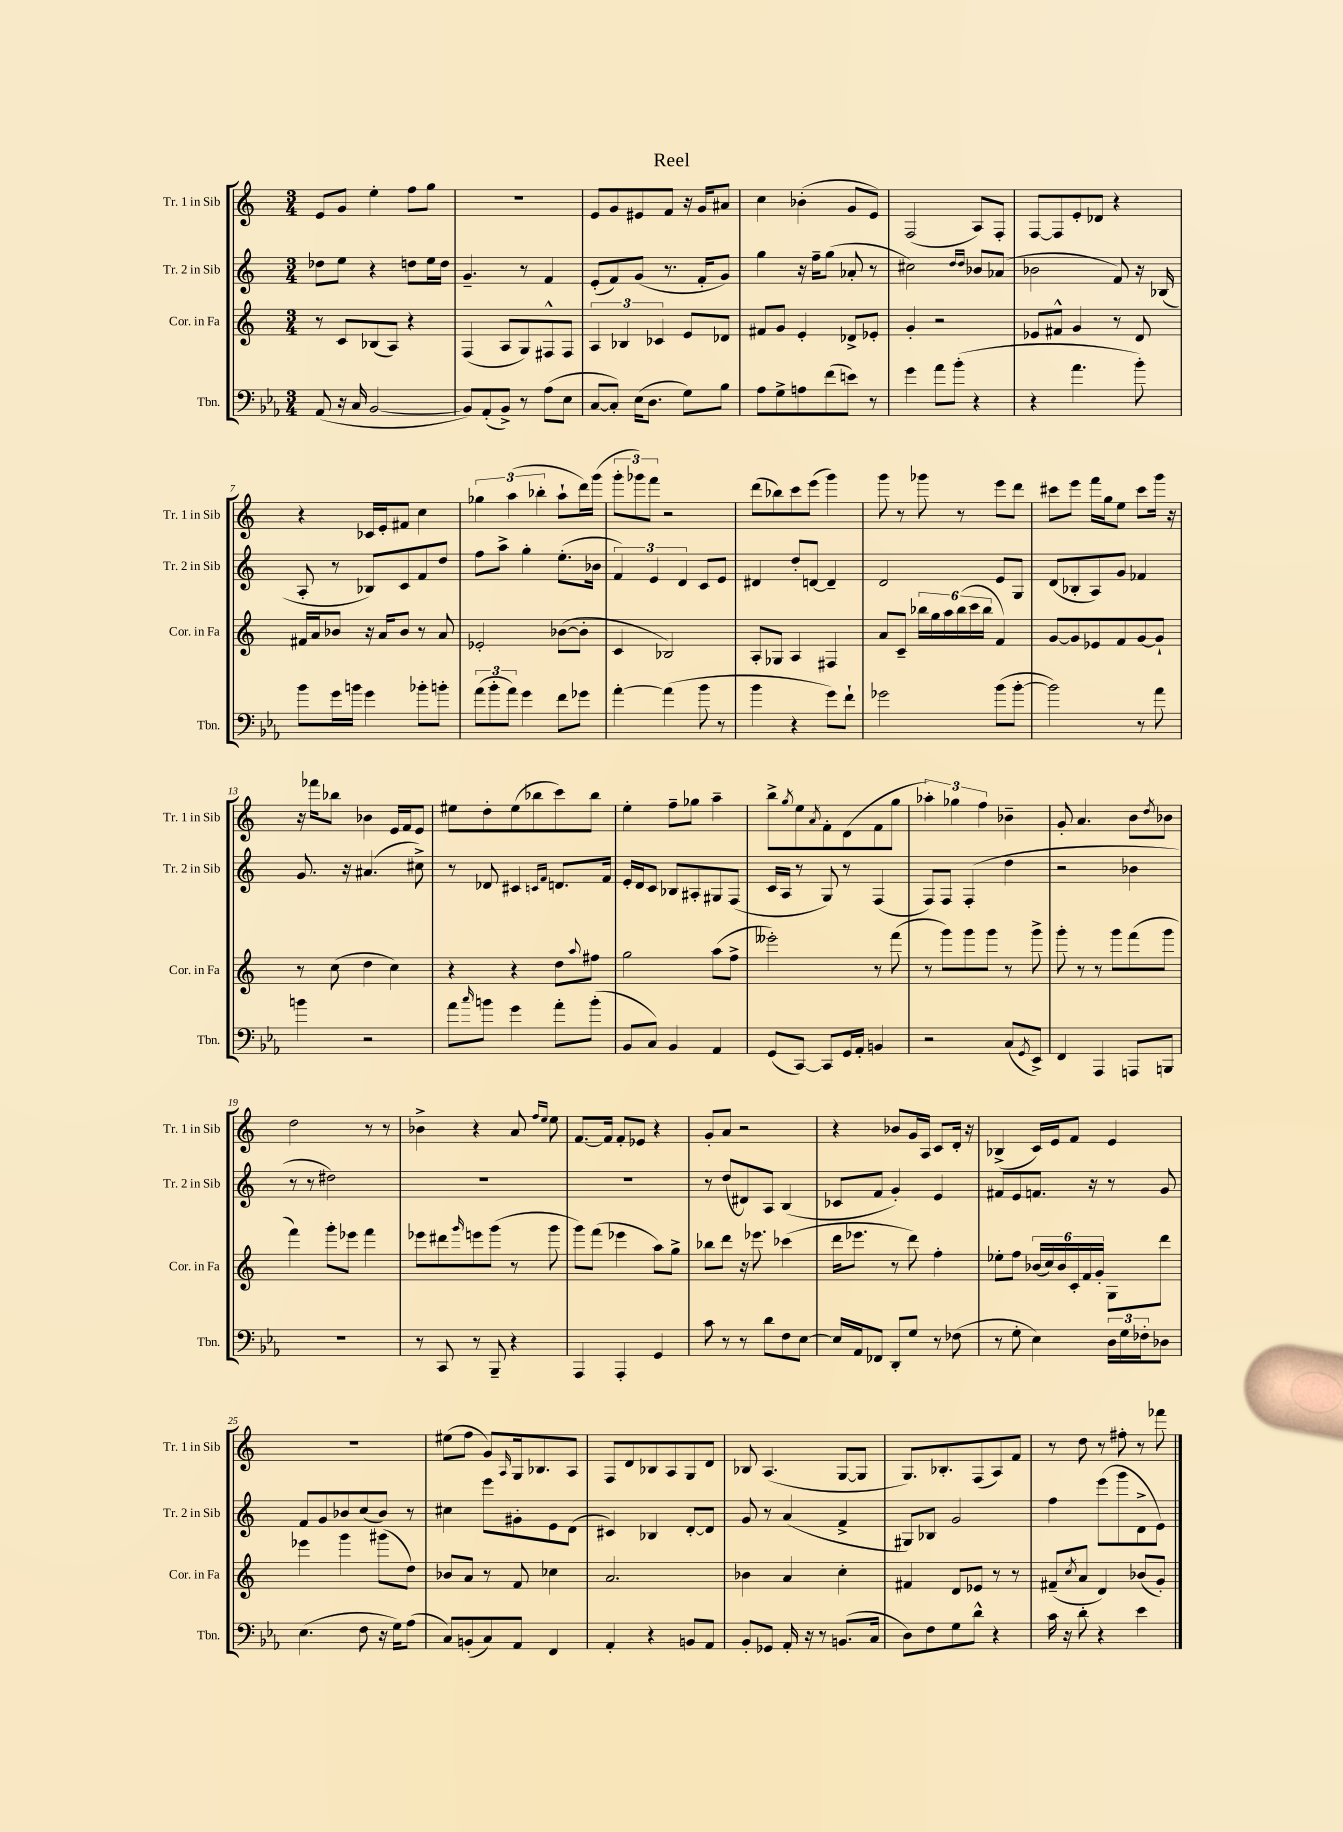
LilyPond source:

\header { title = "Reel" }
<<
\new StaffGroup <<
\new Staff = "s0" \with { instrumentName = "Tr. 1 in Sib" shortInstrumentName = "Tr. 1 in Sib" } {
    \clef treble \key c \major \numericTimeSignature \time 3/4
    e'8 g'8 e''4-. f''8 g''8 |
    R2. |
    e'8 g'8 eis'8 f'8 r16 g'16 ais'8 |
    c''4 bes'4-.( g'8 e'8) |
    f2( a8) f8-. |
    f8~ f8 e'8-. des'8 r4 |
    r4 ces'16 e'16-. fis'8 c''4 |
    \tuplet 3/2 { ges''4 a''4( bes''4-. } a''8-! d'''16) g'''16( |
    \tuplet 3/2 { g'''8-. ges'''8) f'''8 } r2 |
    d'''8( bes''8) c'''8 e'''8( g'''4) |
    g'''8 r8 ges'''8 r8 e'''8 d'''8 |
    cis'''8 e'''8 f'''16 g''16 e''8 cis'''8 g'''16 r16 |
    r16 fes'''16 bes''8 bes'4 e'16 f'16 e'8 |
    eis''8 d''8-. eis''8( bes''8 c'''8) bes''8 |
    e''4-. f''8-- ges''8 a''4-- |
    b''8-> \acciaccatura { g''8 } e''8 \acciaccatura { a'8 } f'8-. d'8( f'8 g''8 |
    \tuplet 3/2 { aes''4-.) ges''4 f''4 } bes'4-- |
    g'8-. a'4. b'8 \acciaccatura { d''8 } bes'8 |
    d''2 r8 r8 |
    bes'4-> r4 a'8 \grace { f''16 e''16 } e''8 |
    f'8.~ f'16 f'8-. ees'8 r4 |
    g'8-. a'8 r2 |
    r4 bes'8 g'16 a16 c'8 d'16-. r16 |
    bes4->( c'16) e'16 f'8 e'4 |
    R2. |
    eis''8( f''8 g'8) \grace { a16 } g16 bes8. a8 |
    f8 d'8 bes8 a8 g8 d'8 |
    bes8 a4.( g8~ g8 |
    g8.) bes8.-. f8( a8) f'8 |
    r8 d''8 r8 fis''8-. r8 fes'''8 \bar "|." |
}
\new Staff = "s1" \with { instrumentName = "Tr. 2 in Sib" shortInstrumentName = "Tr. 2 in Sib" } {
    \clef treble \key c \major \numericTimeSignature \time 3/4
    des''8 e''8 r4 d''8 e''16 d''16 |
    g'4.-- r8 f'4 |
    e'8-.( f'8) g'8( r8. f'16-. g'8) |
    g''4 r16 f''16-- g''8( aes'8-. r8 |
    cis''2) \grace { d''16 d''16 } bes'8 aes'8( |
    bes'2 f'8) r16 bes16( |
    a8-. r8 bes8) c'8 f'8 d''8 |
    f''8 a''8-> g''4-. e''8.-.( bes'16 |
    \tuplet 3/2 { f'4) e'4 d'4 } c'8 e'8 |
    dis'4 d''8-. d'8~ d'4-- |
    d'2 e'8 g8 |
    d'8( bes8-. a8) g'8 fes'4 |
    g'8. r16 ais'4.( cis''8->) |
    r8 des'8 cis'4 \grace { c'16 f'16 } d'8. f'16 |
    e'16-. d'16 c'8 bes8 ais8-. gis8 f8( |
    c'16 a16 r8 g8) r8 f4( |
    f8) f8 f4-.( d''4 |
    r2 bes'4 |
    r8 r8 dis''2) |
    R2. |
    R2. |
    r8 d''8( dis'8) a8 b4( |
    ces'8 f'8 g'4-.) e'4 |
    fis'8 e'8 f'8. r16 r8 g'8 |
    f'8 g'8 bes'8 c''8( bes'8) r8 |
    cis''4 e'''8 gis'8-. e'8 d'8( |
    cis'4) bes4 d'8~-. d'8 |
    g'8 r8 a'4( f'4-> |
    gis8) bes8 g'2 |
    f''4 e'''8( g'''8 d'8-> e'8) \bar "|." |
}
\new Staff = "s2" \with { instrumentName = "Cor. in Fa" shortInstrumentName = "Cor. in Fa" } {
    \clef treble \key c \major \numericTimeSignature \time 3/4
    r8 c'8 bes8( a8) r4 |
    f4( a8 g8) fis8-^ fis8 |
    \tuplet 3/2 { a4 bes4 ces'4 } e'8 des'8 |
    fis'8 g'8 e'4-. des'8-> ees'8-. |
    g'4-. r2 |
    ees'8 fis'8-^ g'4 r8 d'8 |
    fis'16 a'16 bes'8 r16 a'16 bes'8 r8 a'8 |
    ees'2-. bes'8~( bes'8-. |
    c'4 bes2) |
    a8-. ges8 a4 fis4 |
    a'8 c'8-- \tuplet 6/4 { bes''16 g''16 a''16 bes''16( c'''16 bes''16 } f'4) |
    g'8~ g'8 ees'8 f'8 g'8~ g'8-! |
    r8 c''8( d''4 c''4) |
    r4 r4 d''8 \appoggiatura { a''8 } fis''8 |
    g''2 a''8( f''8-> |
    eeses'''2-.) r8 f'''8( |
    r8 g'''8) g'''8 g'''8 r8 g'''8-> |
    g'''8-. r8 r8 g'''8 f'''8( g'''8 |
    f'''4) g'''8-. ees'''8 f'''4 |
    ees'''8 dis'''8 \grace { g'''16 } e'''8 g'''8( r8 g'''8 |
    g'''8) f'''8( ees'''4 a''8) g''8-> |
    bes''8 d'''8 r16 ees'''8. ces'''4( |
    d'''16 ees'''8. r8 d'''8) f''4-. |
    ees''8-. f''8 \tuplet 6/4 { bes'16( c''16) bes'16 c'16-. f'16 g'16-. } g8 d'''8 |
    ees'''4 g'''4 gis'''8( d''8) |
    bes'8 a'8 r8 f'8 ces''4 |
    a'2. |
    bes'4 a'4 c''4-. |
    fis'4 d'8 ees'8 r8 r8 |
    fis'8--( \acciaccatura { c''8 } a'8 d'4) bes'8( g'8-.) \bar "|." |
}
\new Staff = "s3" \with { instrumentName = "Tbn." shortInstrumentName = "Tbn." } {
    \clef bass \key ees \major \numericTimeSignature \time 3/4
    aes,8( r16 c16 bes,2~ |
    bes,8) aes,8-.( bes,8->) r8 aes8( ees8 |
    c8~ c8-.) ees16( d8. g8) bes8 |
    aes8 g8-> a8 f'8( e'8) r8 |
    g'4 aes'8 bes'8-.( r4 |
    r4 aes'4. bes'8-.) |
    bes'8 g'16 b'16 g'4 bes'8-. b'8-. |
    \tuplet 3/2 { aes'8( bes'8-. aes'8) } g'4 f'8 ges'8 |
    aes'4~-. aes'4( bes'8 r8 |
    bes'4 r4 g'8) f'8-! |
    ges'2 bes'8( bes'8~-. |
    bes'2) r8 aes'8 |
    b'4 r2 |
    aes'8 \grace { c''16 } b'8 g'4 aes'8-. b'8-.( |
    bes,8 c8) bes,4 aes,4 |
    g,8( c,8~) c,8 g,16 aes,16-. b,4 |
    r2 c8( \acciaccatura { g,8 } ees,8->) |
    f,4 aes,,4 a,,8 b,,8 |
    R2. |
    r8 c,8 r8 bes,,8-- r4 |
    aes,,4 aes,,4-. g,4 |
    c'8 r8 r8 d'8 f8 ees8~ |
    ees16 aes,16 fes,8 d,8-. g8 r8 fes8( |
    r8 g8-. ees4) \tuplet 3/2 { d16 g16 fes16-. } des8 |
    ees4.( f8 r16 g16) aes8( |
    c8) b,8-.( c8) aes,8 f,4 |
    aes,4-. r4 b,8 aes,8 |
    bes,8-. ges,8 aes,16-. r16 r8 b,8.( c16 |
    d8) f8 g8 d'8-^ r4 |
    c'16 r16 d'8-. r4 ees'4 \bar "|." |
}
>>
>>
